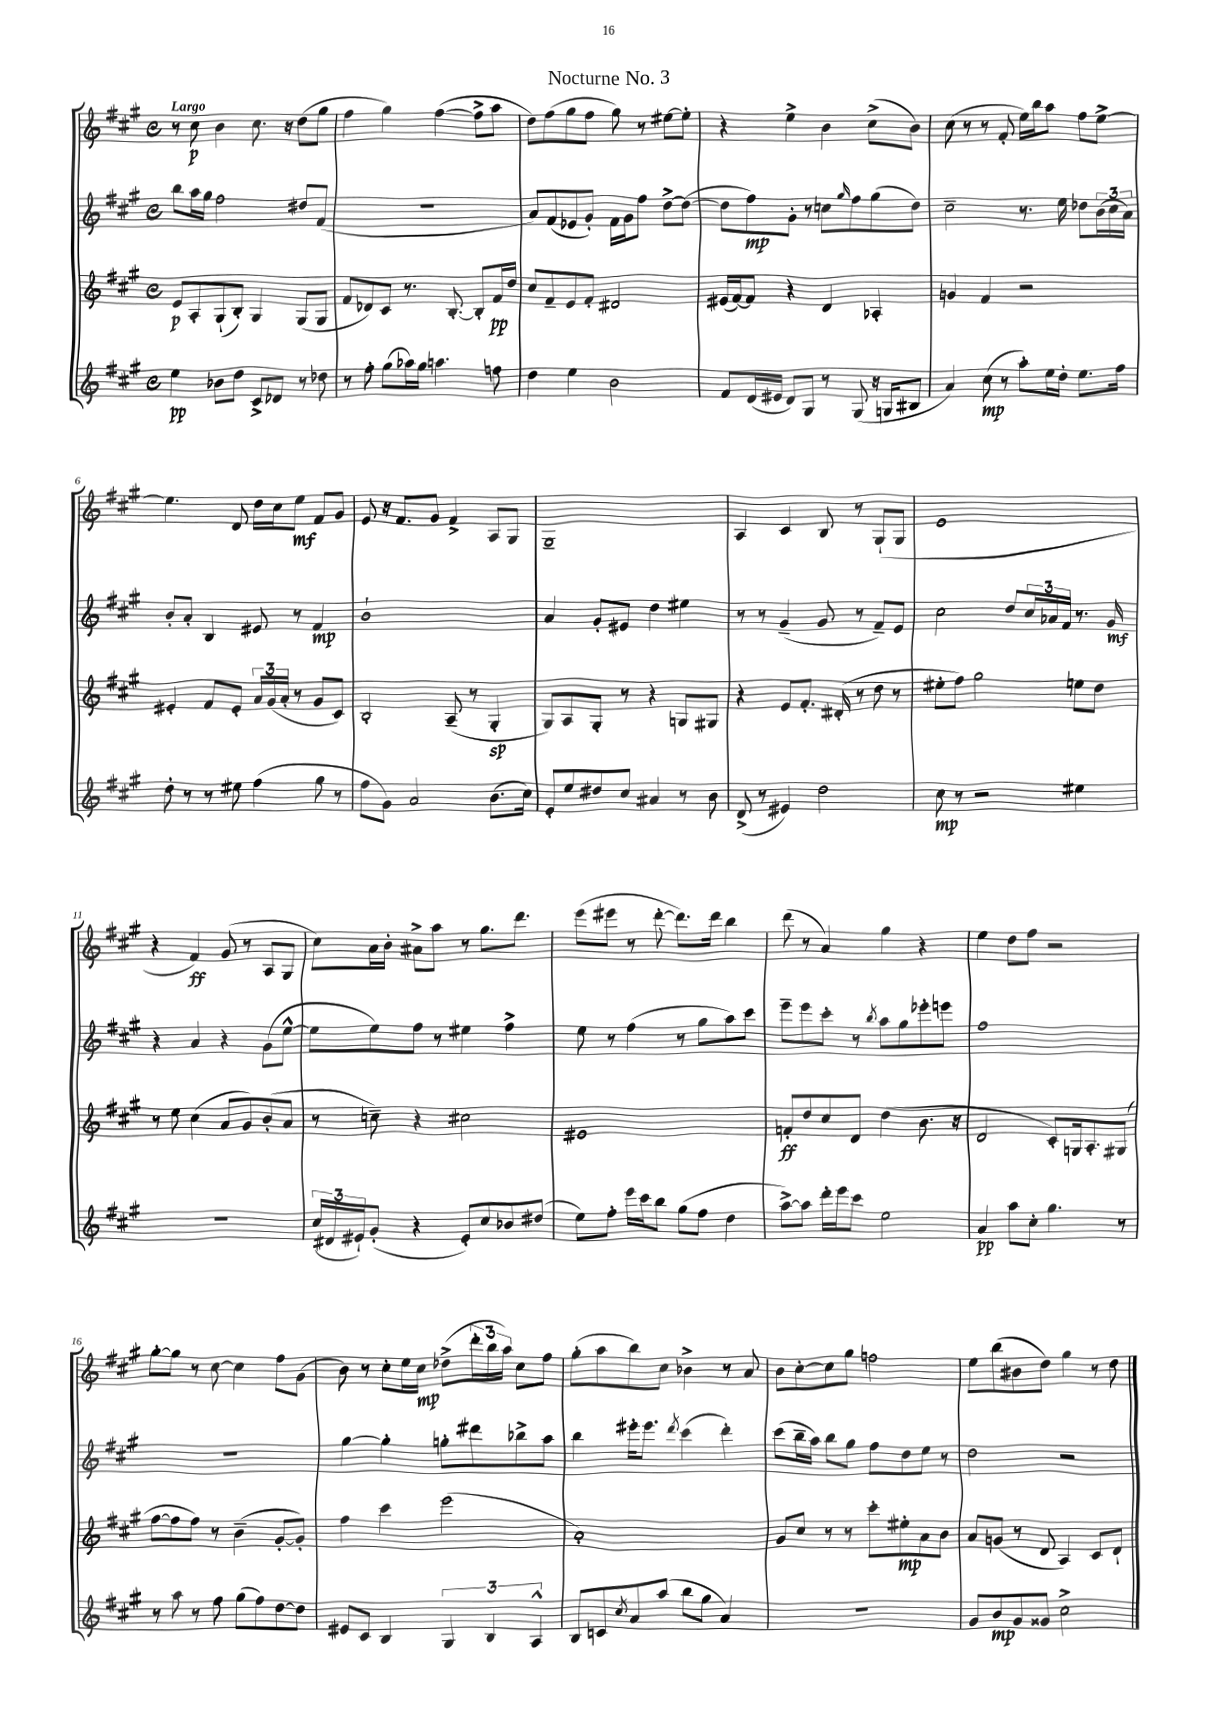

**kern	**kern	**kern	**kern
*staff4	*staff3	*staff2	*staff1
*clefG2	*clefG2	*clefG2	*clefG2
*k[f#c#g#]	*k[f#c#g#]	*k[f#c#g#]	*k[f#c#g#]
*M4/4	*M4/4	*M4/4	*M4/4
*met(c)	*met(c)	*met(c)	*met(c)
4ee	8e	8bb	8r
.	8A'	16aa	8cc#
.	.	16gg#	.
8b-	(8G#`	2ff#	4b
8dd	8B')	.	.
8c#^	4G#	.	8.cc#
8d-	.	.	.
.	.	.	16r
8r	(8G#	8dd#	(8dd
8dd-	8G#	(8f#	8gg#
=	=	=	=
8r	8f#	1r	4ff#
8ff#'	8d-)	.	.
(8gg#	8c#	.	4gg#)
16aa-)	8.r	.	.
16gg#	.	.	.
4.aa	.	.	([4ff#
.	[8.B'	.	.
.	8B']	.	8ff#^]
8ff	16f#	.	8aa
.	16dd	.	.
=	=	=	=
4dd	8cc#	8a)	8dd)
.	8f#~	(8f#	(8ff#
4ee	8e	8e-	8gg#
.	8f#'	8g#')	8ff#
2b	2d#	16f#	8gg#)
.	.	16g#	.
.	.	8ff#	8r
.	.	[8dd^	[8ee#
.	.	(8dd_	8ee#']
=	=	=	=
8f#	(16e#	8dd]	4r
.	[16f#)	.	.
(16d	8f#]	8ff#)	.
16e#	.	.	.
8d)	4r	8g#'	4ee^
8G#	.	8r	.
8r	4d	8cc	4b
.	.	16qqgg#	.
(8G#	.	8ff#	.
16r	4A-'	(8gg#	(8cc#^
16G	.	.	.
8B#	.	8dd)	8b)
=	=	=	=
4a)	4g	2cc#~	(8cc#
.	.	.	8r
(8cc#	4f#	.	8r
8r	.	.	8f#'
8aa')	2r	8.r	16ee)
.	.	.	16bb
16ee	.	.	8aa
16dd'	.	16ee	.
8.ee	.	8dd-	8ff#
.	.	(24b	[8ee^
.	.	24cc#	.
16ff#	.	.	.
.	.	24a)	.
=	=	=	=
8dd'	4e#'	8b'	4.ee]
8r	.	8a'	.
8r	8f#	4B	.
8ee#	8e#'	.	8d
(4ff#	24a	8e#	16dd
.	(24g#	.	.
.	.	.	16cc#
.	24a'	.	.
.	8r	8r	8ee
8gg#	8g#	4f#	8f#
8r	8c#)	.	8g#
=	=	=	=
8ff#	2B'	1b`	8e
8g#)	.	.	16r
.	.	.	8.f#
2a	.	.	.
.	.	.	8g#
.	(8A~	.	4f#^
.	8r	.	.
(8.b	4G#'	.	8A
.	.	.	8G#
16cc#)	.	.	.
=	=	=	=
8e'	8G#)	4a	1G#~
8ee	8A	.	.
8dd#	8G#'	8g#'	.
8cc#	8r	8e#	.
4a#	4r	4dd	.
8r	8G	4ee#	.
8b	8G#	.	.
=	=	=	=
(8d^	4r	8r	4A
8r	.	8r	.
4e#)	8e	(4g#~	4c#
.	8.f#'	.	.
2dd	.	8g#	8B
.	(16d#'	.	.
.	8r	8r	8r
.	8dd	8f#~)	(8G#`
.	8r	8e	8G#
=	=	=	=
8cc#	8ee#'	2cc#	1e
8r	8ff#)	.	.
2r	2gg#	.	.
.	.	8dd	.
.	.	24cc#	.
.	.	24a-	.
.	.	24f#	.
4ee#	8ee	8.r	.
.	8dd	.	.
.	.	16g#	.
=	=	=	=
1r	8r	4r	4r
.	8ee	.	.
.	(4cc#	4a	4f#)
.	8a	4r	(8g#
.	8g#)	.	8r
.	(8b'	(8g#	8A
.	8a	[8ee^^	8G#
=	=	=	=
(24cc#	8r	8ee]	8cc#)
24d#	.	.	.
24e#`)	.	.	.
(8g#'	8cc~)	8ee)	16a
.	.	.	16b'
4r	4r	8ff#	8a#^
.	.	8r	8aa
8e#')	2cc#	4ee#	8r
8cc#	.	.	8.gg#
8b-	.	4ff#^	.
.	.	.	8.ddd
(8dd#	.	.	.
=	=	=	=
8ee)	1e#	8ee	(8eee
8ff#'	.	8r	8eee#
16eee	.	(4ff#	8r
16ccc#	.	.	.
8bb	.	.	[8ddd'
(8gg#	.	8r	8.ddd])
8ff#	.	8gg#	.
.	.	.	16ddd
4dd	.	8aa)	4bb
.	.	8ccc#	.
=	=	=	=
[8aa^)	8f'	8eee~	(8ddd
8aa]	8dd	8eee	8r
16ddd'	8cc#	8ccc#'	4a)
16eee	.	.	.
8ccc#	8d	8r	.
.	.	8qbb	.
2ee	(4dd	8aa	4gg#
.	.	8gg#	.
.	8.b	8eee-'	4r
.	.	8eee	.
.	16r	.	.
=	=	=	=
4a	2d	1ff#	4ee
8aa	.	.	8dd
8cc#'	.	.	8ff#
4.gg#	8c#')	.	2r
.	16G	.	.
.	8.A'	.	.
8r	(8G#	.	.
=	=	=	=
8r	[8ff#	1r	[8gg#'
8aa	8ff#]	.	8gg#]
8r	8ff#)	.	8r
8ff#	8r	.	[8cc#
(8gg#	(4b~	.	4cc#]
8ff#)	.	.	.
[8dd	[8g#'	.	8ff#
8dd]	8g#'])	.	(8g#
=	=	=	=
8e#	4ff#	[4gg#	8b)
8c#	.	.	8r
4B	4ccc#	4gg#']	8cc#'
.	.	.	16ee
.	.	.	16cc#
6G#	(2eee	8gg'	(8dd-^
.	.	8ddd#	24ddd'
6B	.	.	24bb
.	.	.	24aa)
.	.	8bb-^	8cc#
6A^^	.	.	.
.	.	8aa	8ff#
=	=	=	=
8B	1a')	4bb	(8gg#'
8c	.	.	8aa
8qcc#	.	.	.
8a	.	16eee#'	8bb)
.	.	8.eee#	.
(8aa	.	.	8cc#
.	.	8qddd	.
8bb	.	(4ccc#	4b-^
8gg#	.	.	.
4a)	.	4ddd')	8r
.	.	.	8a
=	=	=	=
1r	8g#	(8ccc#	8b
.	8cc#	16bb~	[8cc#'
.	.	16aa)	.
.	8r	8bb	8cc#]
.	8r	8gg#	8gg#
.	8ccc#'	8ff#	2ff
.	8ee#'	8dd	.
.	8a	8ee	.
.	8b	8r	.
=	=	=	=
8g#	8a	2dd	8ee
8b	(8g	.	(8bb
8g#	8r	.	8b#
8g##	8d	.	8dd)
2cc#^	4A)	2r	4gg#
.	8c#	.	8r
.	8d`	.	8dd
==	==	==	==
*-	*-	*-	*-
